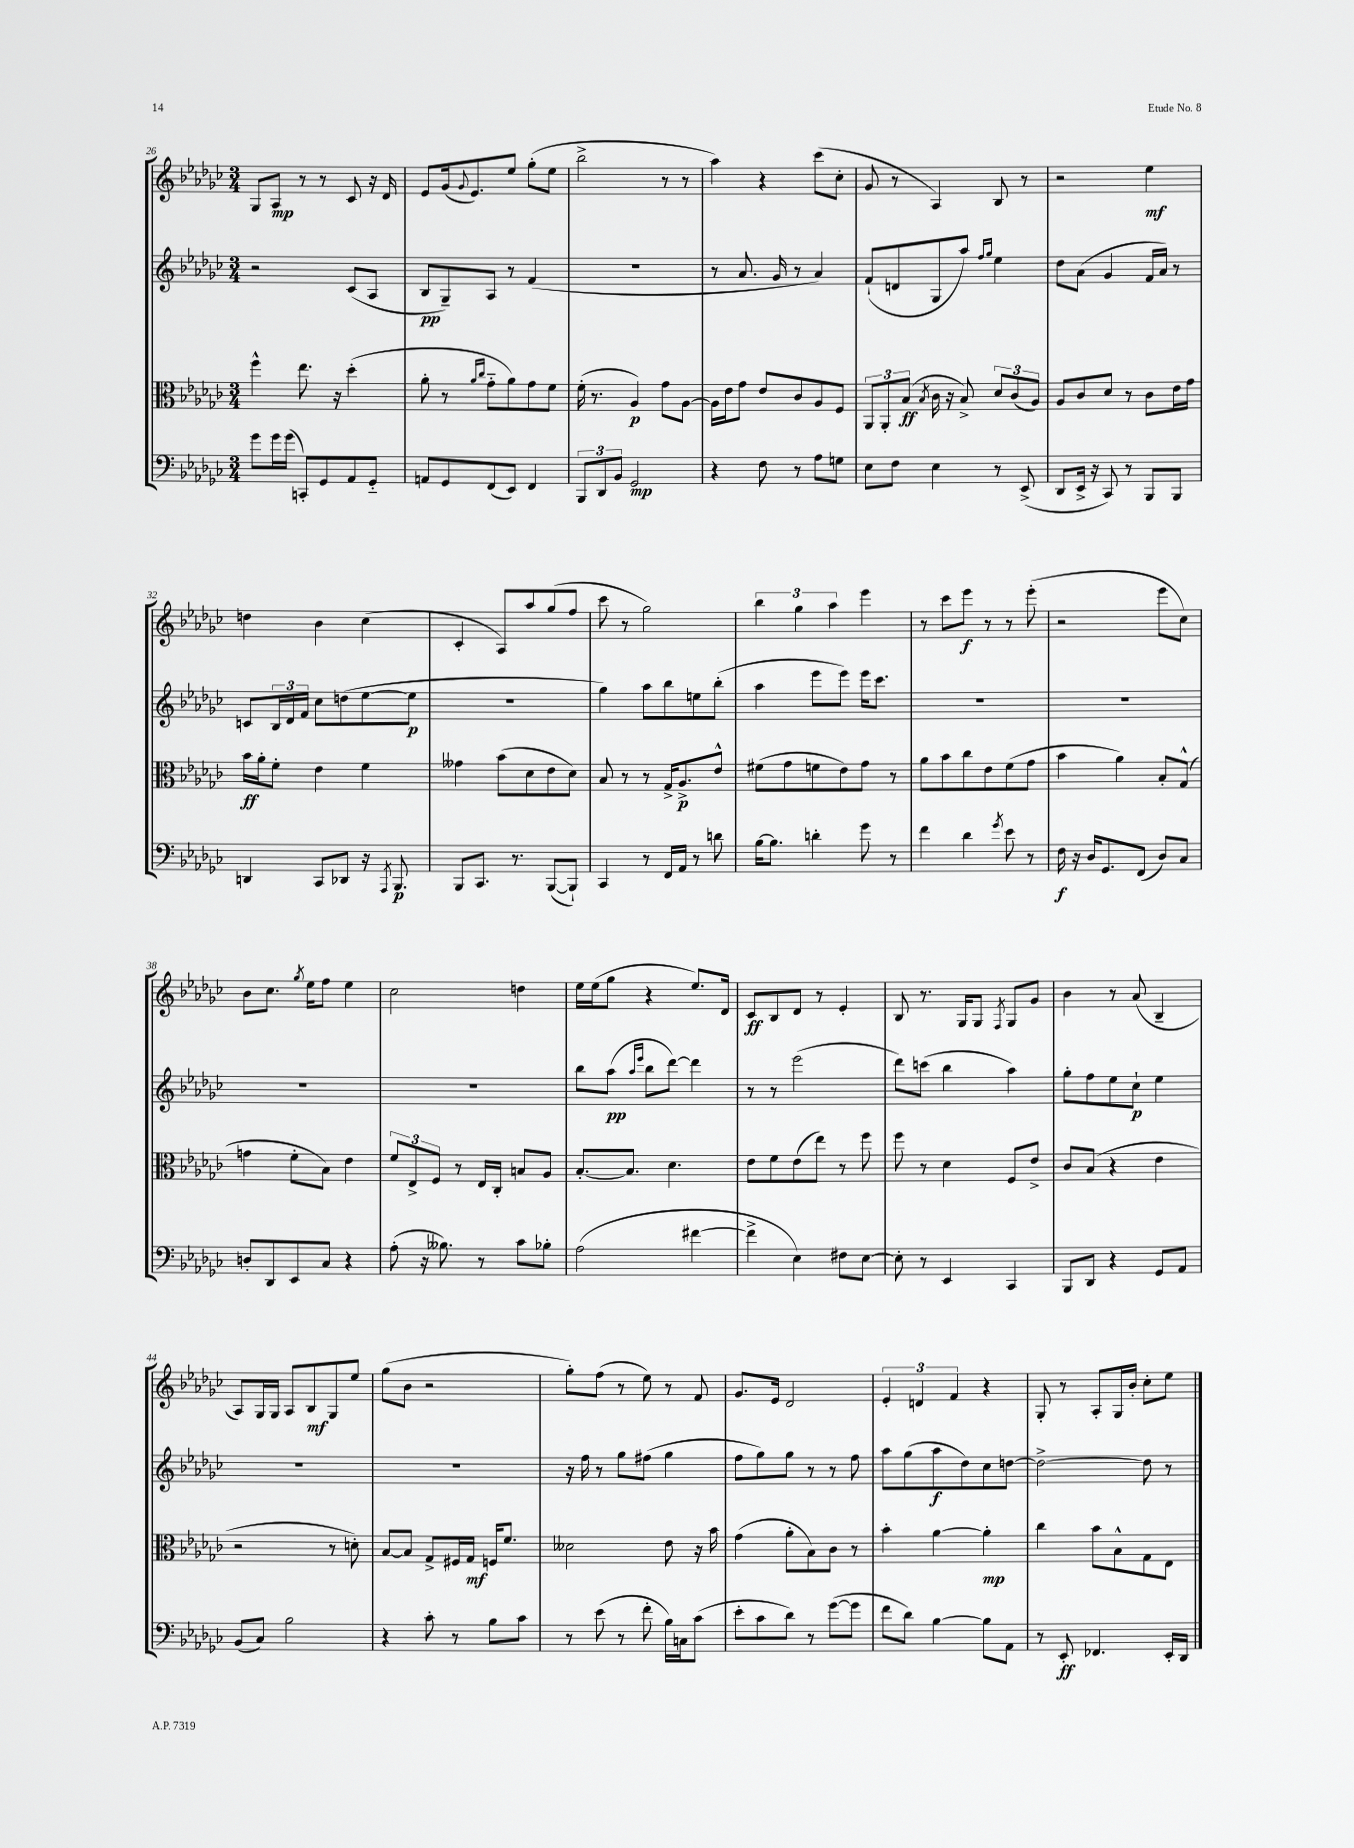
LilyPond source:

<<
\new StaffGroup <<
\new Staff = "s0" {
    \clef treble \key ges \major \numericTimeSignature \time 3/4
    ges8 aes8\mp r8 r8 ces'8 r16 des'16 |
    ees'8 ges'16( \appoggiatura { ges'8 } ees'8.) ees''8 ges''8-.( ees''8 |
    bes''2-> r8 r8 |
    aes''4) r4 ces'''8( ces''8-. |
    ges'8 r8 aes4) bes8 r8 |
    r2 ees''4\mf |
    d''4 bes'4 ces''4( |
    ces'4-. aes8) aes''8 ges''8( f''8 |
    ces'''8 r8 ges''2) |
    \tuplet 3/2 { bes''4 ges''4 aes''4 } ees'''4 |
    r8 ces'''8 ees'''8\f r8 r8 ees'''8-.( |
    r2 ees'''8 ces''8) |
    bes'8 ces''8. \acciaccatura { ges''8 } ees''16 f''8 ees''4 |
    ces''2 d''4 |
    ees''16 ees''16( ges''8 r4 ees''8.) des'16 |
    ces'8\ff bes8 des'8 r8 ees'4-. |
    bes8 r8. ges16 ges8 \acciaccatura { f8 } ges8 ges'8 |
    bes'4 r8 aes'8( bes4-- |
    aes8) ges16 ges16 aes8 bes8\mf ges8 ees''8 |
    ges''8( bes'8 r2 |
    ges''8-.) f''8( r8 ees''8) r8 f'8 |
    ges'8. ees'16 des'2 |
    \tuplet 3/2 { ees'4-. d'4 f'4 } r4 |
    ges8-. r8 aes8-. ges16 bes'16-. ces''8-. ees''8 \bar "|." |
}
\new Staff = "s1" {
    \clef treble \key ges \major \numericTimeSignature \time 3/4
    r2 ces'8( aes8 |
    bes8\pp ges8--) aes8 r8 f'4( |
    R2. |
    r8 aes'8. ges'16 r8 aes'4) |
    f'8-!( d'8 ges8 aes''8) \grace { f''16 ges''16 } ees''4 |
    des''8 aes'8( ges'4 f'16 aes'16) r8 |
    c'8 \tuplet 3/2 { bes16 des'16 f'16 } ces''8 d''8( ees''8~ ees''8\p |
    R2. |
    ges''4) aes''8 bes''8 e''8 bes''8-.( |
    aes''4 ees'''8 ees'''8) ees'''16 ces'''8. |
    R2. |
    R2. |
    R2. |
    R2. |
    bes''8 aes''8\pp( \grace { aes''16 ees'''16 } bes''8 des'''8~) des'''4 |
    r8 r8 ees'''2( |
    des'''8) c'''8( bes''4 aes''4) |
    ges''8-. f''8 ees''8 ces''8-!\p ees''4 |
    R2. |
    R2. |
    r16 f''16 r8 ges''8 fis''8( ges''4 |
    f''8 ges''8) ges''8 r8 r8 f''8 |
    aes''8 ges''8( aes''8\f des''8) ces''8 d''8~ |
    d''2~-> d''8 r8 \bar "|." |
}
\new Staff = "s2" {
    \clef alto \key ges \major \numericTimeSignature \time 3/4
    f''4-^ ees''8. r16 des''4-.( |
    aes'8-. r8 \grace { aes'16 ces''16 } ges'8-_ aes'8) ges'8 f'8 |
    f'16-.( r8. aes4\p) ges'8 aes8~ |
    aes16 ees'16 ges'8 ees'8 ces'8 aes8 f8 |
    \tuplet 3/2 { aes,8 aes,8-. bes8\ff( } \acciaccatura { bes8 } ces'16 r16 bes8->) \tuplet 3/2 { des'8 ces'8( aes8) } |
    aes8 ces'8 des'8 r8 ces'8 ees'16 ges'16 |
    bes'16\ff aes'16-. f'8-. ees'4 f'4 |
    geses'4 bes'8( des'8 ees'8 des'8) |
    bes8 r8 r8 ges16-> aes8.->\p ees'8-^ |
    fis'8( ges'8 f'8 ees'8) ges'8 r8 |
    aes'8 bes'8 ces''8 ees'8 f'8( ges'8 |
    bes'4 aes'4) bes8-. ges8-^( |
    g'4 f'8-. bes8) ees'4 |
    \tuplet 3/2 { f'8 ees8-> f8 } r8 ees16 ces16-. b8 aes8 |
    bes8.~-. bes8. des'4. |
    ees'8 f'8 ees'8( ees''8) r8 f''8 |
    f''8 r8 des'4 f8 ees'8-> |
    ces'8 bes8( r4 ees'4 |
    r2 r8 d'8-.) |
    bes8~ bes8 ges8-> fis16 ges16\mf f16 f'8. |
    deses'2 ees'8 r16 bes'16 |
    ges'4( aes'8-. bes8) ces'8 r8 |
    bes'4-. aes'4~ aes'4-.\mp |
    ces''4 bes'8 bes8-^ ges8 ees8 \bar "|." |
}
\new Staff = "s3" {
    \clef bass \key ges \major \numericTimeSignature \time 3/4
    ges'8 ges'16 ges'16( c,8-.) ges,8 aes,8 ges,8-_ |
    a,8 ges,8 f,8( ees,8) f,4 |
    \tuplet 3/2 { bes,,8 des,8 bes,8 } ges,2\mp |
    r4 f8 r8 aes8 g8 |
    ees8 f8 ees4 r8 ees,8->( |
    des,8 ees,16-> r16 ces,8) r8 bes,,8 bes,,8 |
    d,4 ces,8 des,8 r16 \acciaccatura { aes,,8 } bes,,8.\p |
    bes,,8 ces,8. r8. bes,,8~( bes,,8-!) |
    ces,4 r8 f,16 aes,16 r8 d'8 |
    bes16~ bes8. d'4-. ges'8 r8 |
    f'4 des'4 \acciaccatura { ges'8 } ees'8 r8 |
    f16\f r16 des16 ges,8. f,8( des8) ces8 |
    d8-. des,8 ees,8 ces8 r4 |
    aes8-.( r16 beses8.) r8 ces'8 bes8-. |
    aes2( fis'4~ |
    fis'4-> ees4) fis8 ees8~ |
    ees8-. r8 ees,4 ces,4 |
    bes,,8 des,8 r4 ges,8 aes,8 |
    bes,8( ces8) bes2 |
    r4 ces'8-. r8 bes8 ces'8 |
    r8 ees'8( r8 f'8-. bes16) c16 ces'8( |
    ees'8-. ces'8 des'8) r8 ges'8~( ges'8 |
    f'8 des'8) bes4~ bes8 aes,8 |
    r8 ees,8-.\ff fes,4. ees,16-. des,16 \bar "|." |
}
>>
>>
\layout { \context { \Score currentBarNumber = #26 } }
